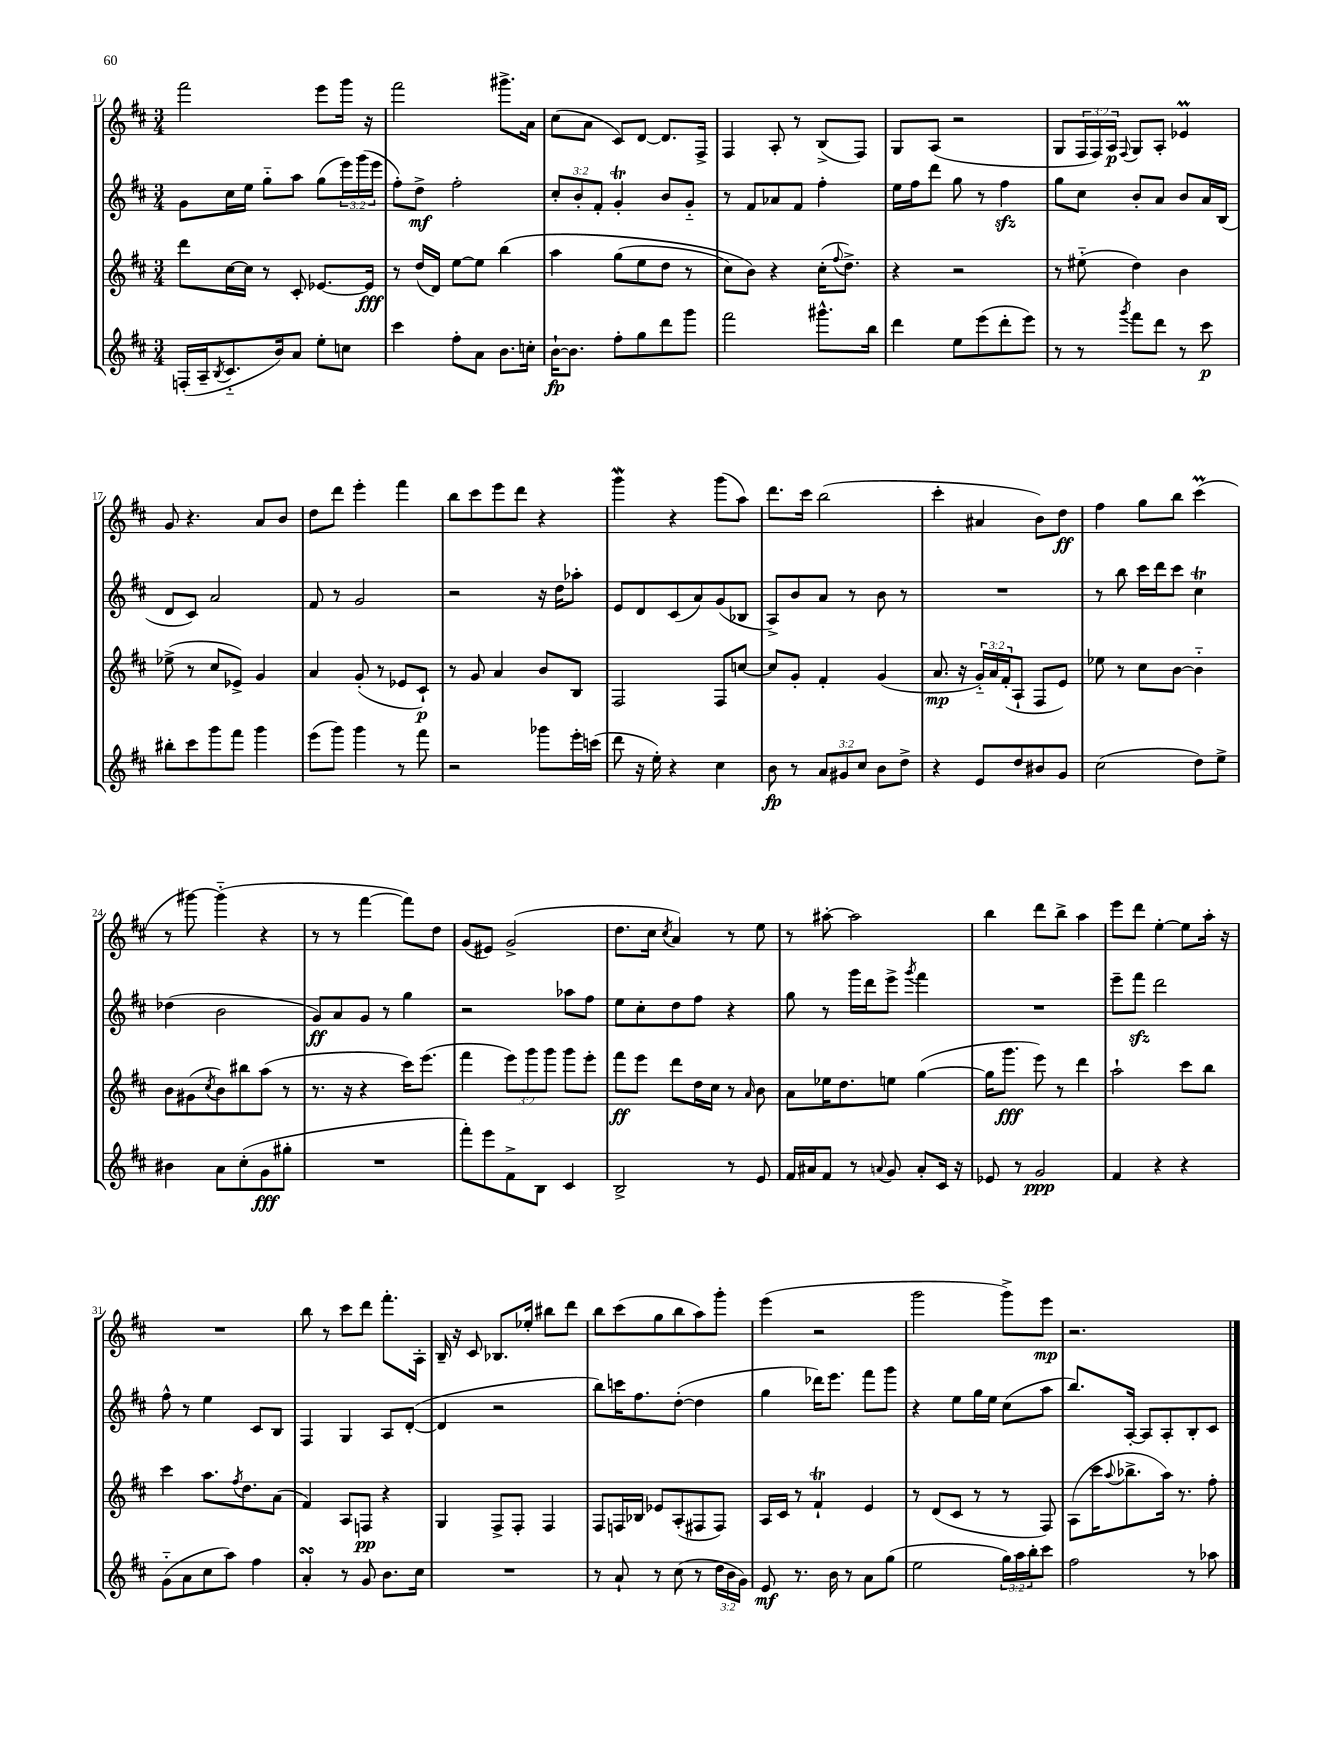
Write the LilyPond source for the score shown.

<<
\new StaffGroup <<
\new Staff = "s0" {
    \clef treble \key d \major \numericTimeSignature \time 3/4 \override Staff.TupletNumber.text = #tuplet-number::calc-fraction-text
    fis'''2 e'''8 g'''16 r16 |
    fis'''2 gis'''8.-> a'16 |
    cis''8( a'8 cis'8) d'8~ d'8. fis16-> |
    fis4 a8-. r8 b8->( fis8) |
    g8 a8( r2 |
    g8 \tuplet 3/2 { fis16 fis16) a16\p } \appoggiatura { fis8 } g8 a8-. ees'4\prall |
    g'8 r4. a'8 b'8 |
    d''8 d'''8 e'''4-. fis'''4 |
    b''8 cis'''8 e'''8 d'''8 r4 |
    g'''4\mordent r4 g'''8( a''8) |
    d'''8. cis'''16 b''2( |
    cis'''4-. ais'4 b'8) d''8\ff |
    fis''4 g''8 b''8 cis'''4\prall( |
    r8 gis'''8~) gis'''4-_( r4 |
    r8 r8 fis'''4~ fis'''8) d''8 |
    g'8( eis'8) g'2->( |
    d''8. cis''16 \acciaccatura { cis''8 } a'4) r8 e''8 |
    r8 ais''8~-. ais''2 |
    b''4 d'''8 b''8-> a''4 |
    e'''8 d'''8 e''4~-. e''8 a''16-. r16 |
    R2. |
    b''8 r8 cis'''8 d'''8 fis'''8.-. a16-. |
    b16-- r16 cis'8 bes8. ees''16-. bis''8 d'''8 |
    b''8 cis'''8( g''8 b''8 a''8) g'''8-. |
    e'''4( r2 |
    g'''2 g'''8->) e'''8\mp |
    r2. \bar "|." |
}
\new Staff = "s1" {
    \clef treble \key d \major \numericTimeSignature \time 3/4 \override Staff.TupletNumber.text = #tuplet-number::calc-fraction-text
    g'8 cis''16 e''16 g''8-_ a''8 g''8( \tuplet 3/2 { e'''16) g'''16( e'''16 } |
    fis''8-.) d''8->\mf fis''2-. |
    \tuplet 3/2 { cis''8-. b'8-. fis'8-. } g'4-.\trill b'8 g'8-_ |
    r8 fis'8 aes'8 fis'8 fis''4-. |
    e''16 fis''16 d'''8 g''8 r8 fis''4\sfz |
    g''8 cis''8 b'8-. a'8 b'8 a'16 b16( |
    d'8 cis'8) a'2 |
    fis'8 r8 g'2 |
    r2 r16 d''16 aes''8-. |
    e'8 d'8 cis'8( a'8) g'8( bes8 |
    a8->) b'8 a'8 r8 b'8 r8 |
    R2. |
    r8 b''8 cis'''16 d'''16 cis'''8 cis''4\trill |
    des''4( b'2 |
    g'8\ff) a'8 g'8 r8 g''4 |
    r2 aes''8 fis''8 |
    e''8 cis''8-. d''8 fis''8 r4 |
    g''8 r8 g'''16 d'''16 e'''8-> \acciaccatura { g'''8 } fis'''4 |
    R2. |
    e'''8-- fis'''8\sfz d'''2 |
    fis''8-^ r8 e''4 cis'8 b8 |
    fis4 g4 a8 d'8~-.( |
    d'4 r2 |
    b''8) c'''16 fis''8. d''8~-.( d''4 |
    g''4 des'''16) e'''8. fis'''8 g'''8 |
    r4 e''8 g''16 e''16 cis''8( a''8 |
    b''8.) a16~-. a8 a8-. b8-. cis'8 \bar "|." |
}
\new Staff = "s2" {
    \clef treble \key d \major \numericTimeSignature \time 3/4 \override Staff.TupletNumber.text = #tuplet-number::calc-fraction-text
    d'''8 cis''16~ cis''16 r8 cis'8-. ees'8.~ ees'16\fff |
    r8 d''16( d'16) e''8~ e''8 b''4\( |
    a''4 g''8( e''8 d''8 r8 |
    cis''8) b'8\) r4 cis''16-.( \appoggiatura { fis''8 } d''8.->) |
    r4 r2 |
    r8 eis''8-_( d''4) b'4 |
    ees''8->( r8 cis''8 ees'8->) g'4 |
    a'4 g'8-.( r8 ees'8 cis'8-!\p) |
    r8 g'8 a'4 b'8 b8 |
    fis2 fis8 c''8~ |
    c''8 g'8-. fis'4-. g'4( |
    a'8.\mp r16 \tuplet 3/2 { g'16-_) a'16 fis'16-.( } a8-! fis8 e'8) |
    ees''8 r8 cis''8 b'8~ b'4-_ |
    b'8 gis'8( \acciaccatura { cis''8 } b'8) bis''8 a''8( r8 |
    r8. r16 r4 cis'''16) e'''8.( |
    fis'''4 \tuplet 3/2 { e'''8) g'''8 g'''8 } g'''8 e'''8-. |
    fis'''8\ff e'''8 d'''8 d''16 cis''16 r8 \grace { a'16 } b'8 |
    a'8 ees''16 d''8. e''8 g''4~( |
    g''16 g'''8.\fff e'''8) r8 d'''4 |
    a''2-! cis'''8 b''8 |
    cis'''4 a''8. \acciaccatura { fis''8 } d''8. a'8( |
    fis'4) a8 f8\pp r4 |
    g4 fis8-> fis8-. fis4 |
    fis8 f16 bes16 ees'8 a8-.( fis8 fis8) |
    a16 cis'16 r8 fis'4-!\trill e'4 |
    r8 d'8( cis'8 r8 r8 fis8) |
    a8( cis'''16 \appoggiatura { a''8 } bes''8.-> a''16) r8. fis''8-. \bar "|." |
}
\new Staff = "s3" {
    \clef treble \key d \major \numericTimeSignature \time 3/4 \override Staff.TupletNumber.text = #tuplet-number::calc-fraction-text
    f16-.( a16-- \acciaccatura { b8 } cis'8.-_ b'16) a'8 e''8-. c''8 |
    cis'''4 fis''8-. a'8 b'8. c''16-. |
    b'16~-!\fp b'8. fis''8-. g''8 d'''8 g'''8 |
    fis'''2 gis'''8.-^ b''16 |
    d'''4 e''8 e'''8( d'''8-. e'''8) |
    r8 r8 \acciaccatura { g'''8 } fis'''8 d'''8 r8 cis'''8\p |
    bis''8-. cis'''8 g'''8 fis'''8 g'''4 |
    e'''8( g'''8) g'''4 r8 fis'''8 |
    r2 ges'''8 e'''16-. c'''16( |
    d'''8 r16 e''16-.) r4 cis''4 |
    b'8\fp r8 \tuplet 3/2 { a'8 gis'8 cis''8 } b'8 d''8-> |
    r4 e'8 d''8 bis'8 g'8 |
    cis''2( d''8) e''8-> |
    bis'4 a'8 cis''8-.( g'8\fff gis''8-. |
    R2. |
    fis'''8-.) e'''8 fis'8-> b8 cis'4 |
    b2-> r8 e'8 |
    fis'16 ais'16 fis'8 r8 \appoggiatura { a'8 } g'8 a'8-. cis'16 r16 |
    ees'8 r8 g'2\ppp |
    fis'4 r4 r4 |
    g'8-_( a'8 cis''8 a''8) fis''4 |
    a'4-.\turn r8 g'8 b'8. cis''16 |
    R2. |
    r8 a'8-! r8 cis''8( r8 \tuplet 3/2 { d''16 b'16 g'16) } |
    e'8\mf r8. b'16 r8 a'8 g''8( |
    e''2 \tuplet 3/2 { g''16) a''16 b''16-. } cis'''8 |
    fis''2 r8 aes''8 \bar "|." |
}
>>
>>
\layout { \context { \Score currentBarNumber = #11 } }
